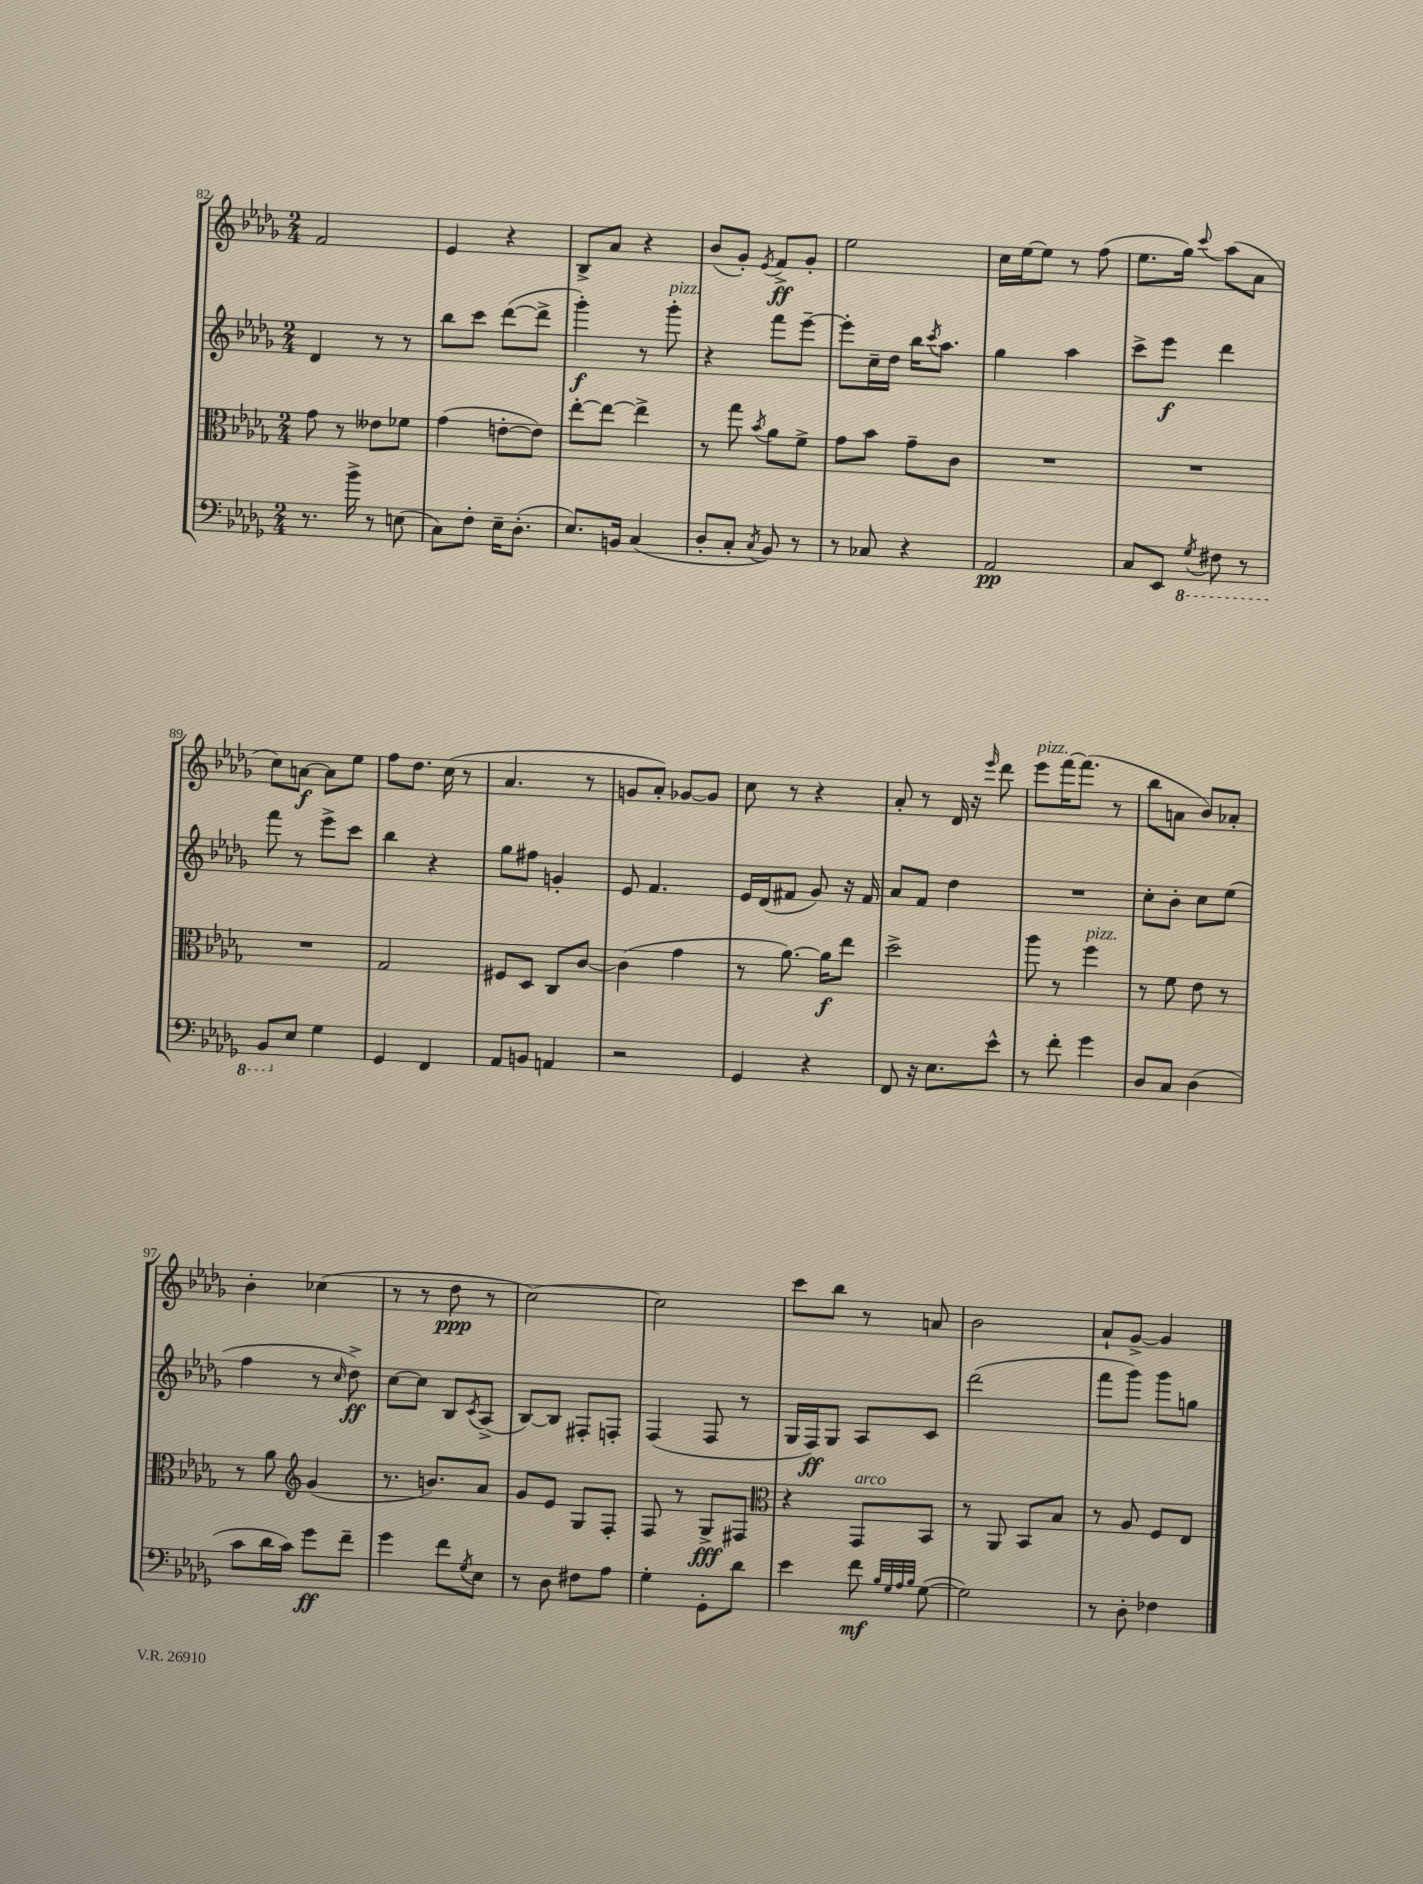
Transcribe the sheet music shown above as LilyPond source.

<<
\new StaffGroup <<
\new Staff = "s0" {
    \clef treble \key des \major \numericTimeSignature \time 2/4
    f'2 |
    ees'4 r4 |
    bes8-> aes'8 r4 |
    bes'8( ges'8-.) \acciaccatura { ees'8 } f'8->\ff ges'8-. |
    ees''2 |
    c''16 ees''16~ ees''8 r8 f''8( |
    ees''8. ges''16) \appoggiatura { c'''8 } aes''8( aes'8 |
    c''8) a'8~\f a'8 ees''8 |
    f''8 des''8. c''16( r8 |
    aes'4. r8 |
    g'8 aes'8-.) ges'8~ ges'8 |
    c''8 r8 r4 |
    aes'8-. r8 des'16 r16 \grace { ees'''16 } des'''8 |
    ees'''8^\markup { \italic "pizz." } f'''16~ f'''8.( r8 |
    bes''8 a'8 bes'8) aes'8-. |
    bes'4-. ces''4( |
    r8 r8 des''8\ppp r8 |
    c''2~) |
    c''2 |
    c'''8 bes''8 r8 a'8 |
    bes'2 |
    aes'8-! ges'8~-> ges'4 \bar "|." |
}
\new Staff = "s1" {
    \clef treble \key des \major \numericTimeSignature \time 2/4
    des'4 r8 r8 |
    bes''8 c'''8 des'''8~( des'''8-> |
    ges'''4-.\f) r8 ges'''8-.^\markup { \italic "pizz." } |
    r4 f'''8 ees'''8~-- |
    ees'''8-. c''16-- des''16 bes''16 \acciaccatura { c'''8 } aes''8. |
    ges''4 aes''4 |
    c'''8-> ees'''8\f des'''4 |
    f'''8 r8 ees'''8-> c'''8 |
    bes''4 r4 |
    ges''8 fis''8 g'4-. |
    ees'8 f'4. |
    ees'16 des'16( fis'8 ges'8) r16 fis'16 |
    aes'8 f'8 des''4 |
    R2 |
    c''8-. bes'8-. c''8 ees''8( |
    f''4 r8 \grace { c''16 } des''8->\ff) |
    c''8~ c''8 bes8 \acciaccatura { c'8 } aes8->( |
    bes8~) bes8 fis8-. f8-. |
    f4( f8 r8 |
    ges16 f16\ff) ges8 aes8 c'8 |
    des'''2( |
    f'''8 ges'''8) ges'''8 g''8 \bar "|." |
}
\new Staff = "s2" {
    \clef alto \key des \major \numericTimeSignature \time 2/4
    ges'8 r8 eeses'8 fes'8 |
    ges'4( e'8~-. e'8) |
    ees''8~-. ees''8~ ees''4-> |
    r8 ges''8 \acciaccatura { bes'8 } aes'8 f'8-> |
    ges'8 bes'8 ges'8-- c'8 |
    R2 |
    R2 |
    R2 |
    ges2 |
    fis8 des8 c8 c'8~ |
    c'4( ges'4 |
    r8 aes'8.~) aes'16\f ees''8 |
    des''2-> |
    aes''8 r8 f''4^\markup { \italic "pizz." } |
    r8 f'8 ees'8 r8 |
    r8 aes'8 \clef treble ges'4( |
    r8. b'8.) aes'8 |
    ges'8 ees'8 ges8 f8-. |
    f8 r8 ges8->\fff fis8 |
    \clef alto r4 ges,8^\markup { \italic "arco" } bes,8 |
    r8 aes,8 bes,8 bes8 |
    r8 aes8 f8 ees8 \bar "|." |
}
\new Staff = "s3" {
    \clef bass \key des \major \numericTimeSignature \time 2/4
    r8. bes'16-> r8 e8( |
    c8) f8-. ees16-- des8.-.( |
    ees8.) b,16 c4( |
    des8-. c8-. \acciaccatura { c8 } bes,8) r8 |
    r8 ces8 r4 |
    aes,2\pp |
    c8 ees,8 \ottava #-1 \acciaccatura { ges,8 } fis,8 r8 |
    bes,,8 \ottava #0 ees8 ges4 |
    ges,4 f,4 |
    aes,8 b,8 a,4 |
    r2 |
    ges,4 r4 |
    f,8 r16 ees8. ees'8-^ |
    r8 f'8-. ges'4 |
    des8 c8 des4( |
    c'8 des'16 c'16) ges'8\ff f'8-- |
    ges'4 f'8 \acciaccatura { ges8 } ees8 |
    r8 des8 fis8 aes8 |
    ges4-. ges,8-. des'8 |
    ees'4 f'8\mf \grace { bes32 ges32 aes32 bes32 } ges8~( |
    ges2) |
    r8 des8-. fes4 \bar "|." |
}
>>
>>
\layout { \context { \Score currentBarNumber = #82 } }
